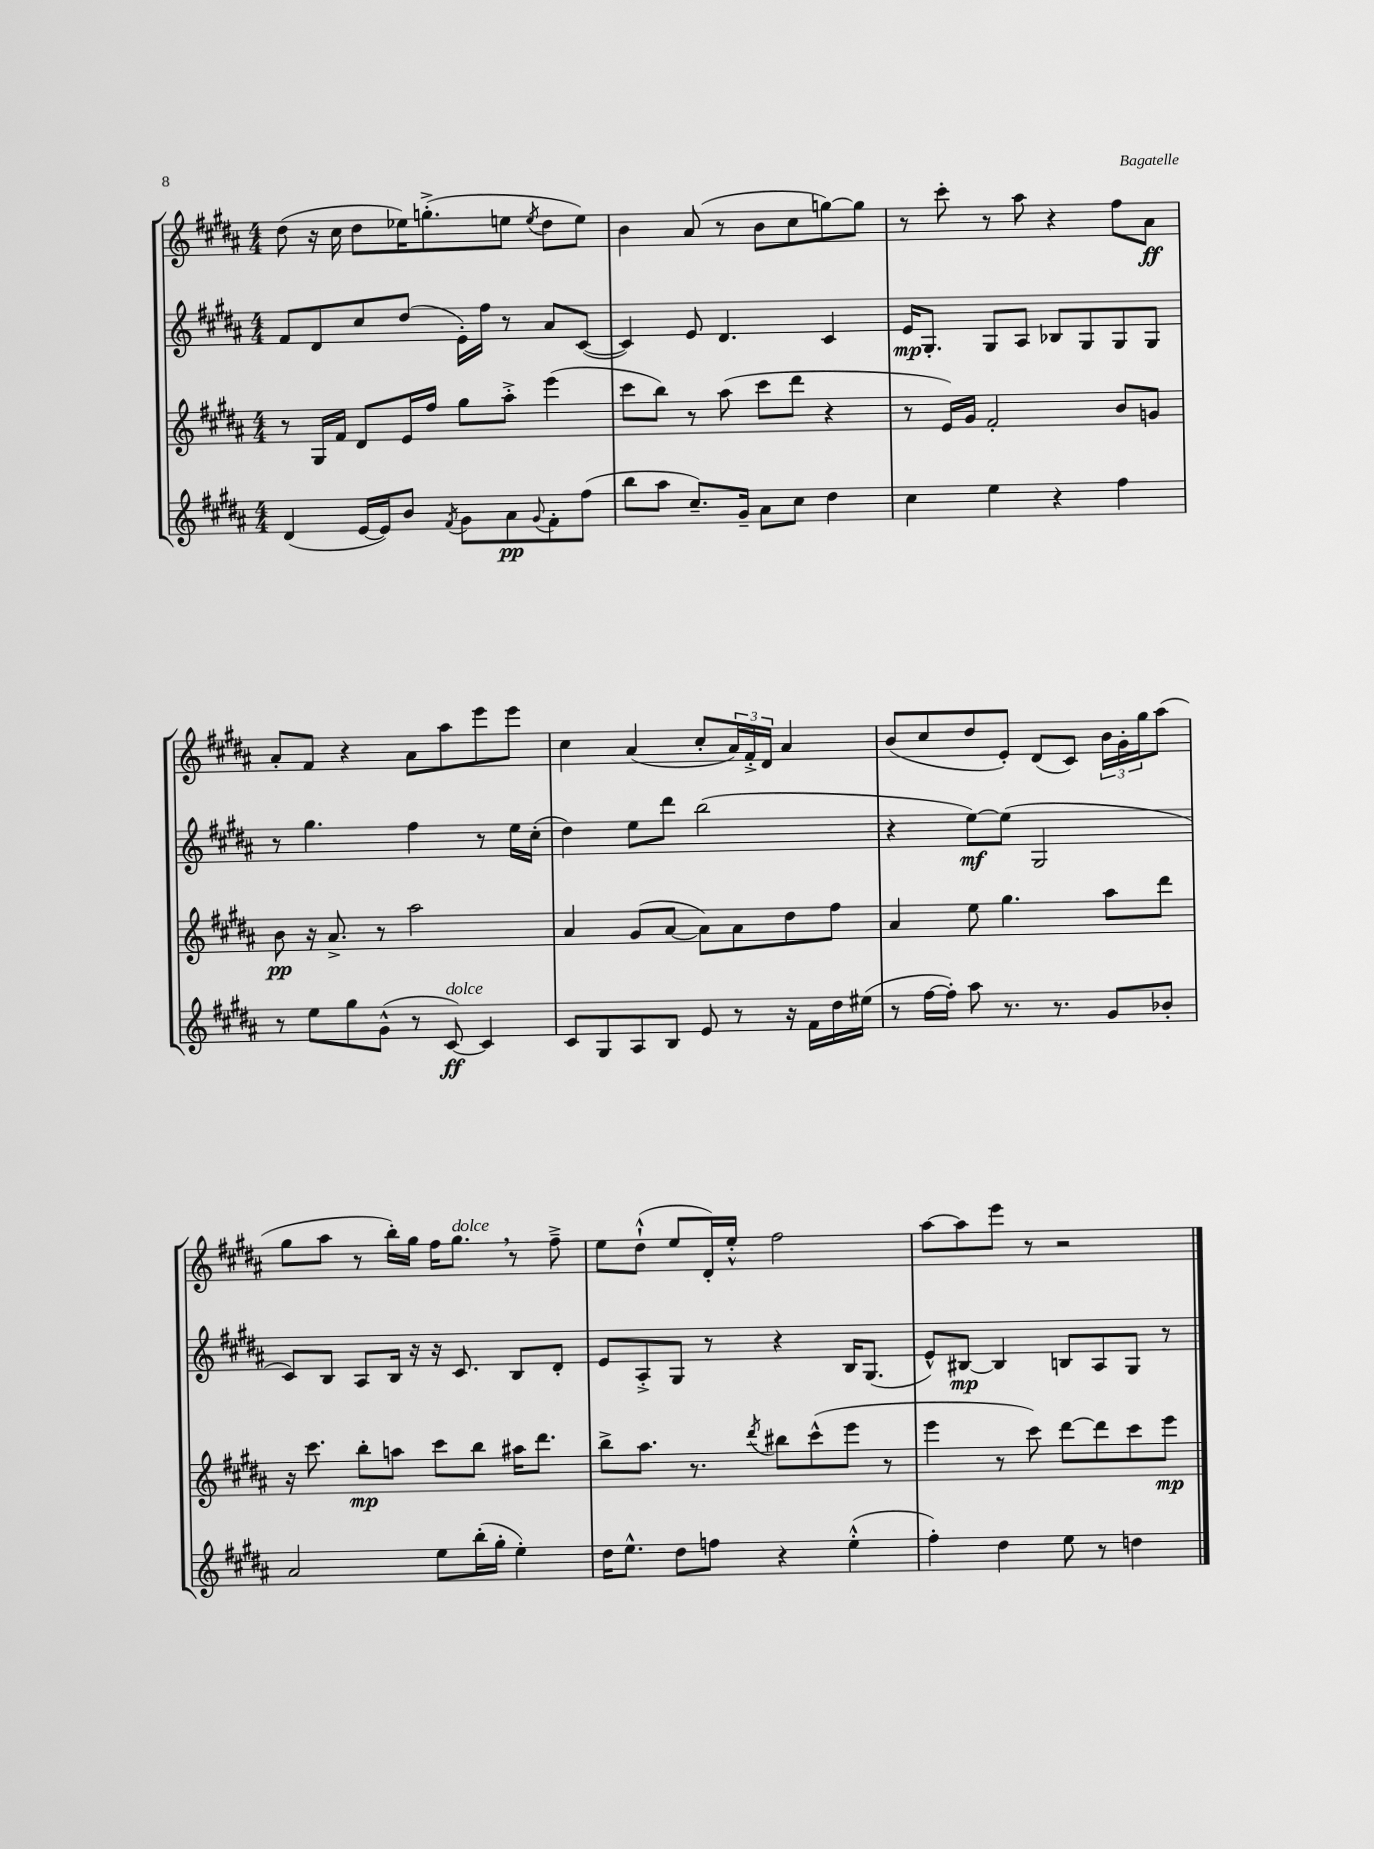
<<
\new StaffGroup <<
\new Staff = "s0" {
    \clef treble \key b \major \numericTimeSignature \time 4/4
    dis''8( r16 cis''16 dis''8 ees''16) g''8.-.->( e''8 \acciaccatura { e''8 } dis''8 e''8) |
    b'4 ais'8( r8 b'8 cis''8 g''8~) g''8 |
    r8 cis'''8-. r8 ais''8 r4 fis''8 ais'8\ff |
    ais'8-. fis'8 r4 ais'8 ais''8 e'''8 e'''8 |
    cis''4 ais'4( cis''8-. \tuplet 3/2 { ais'16) fis'16-.-> dis'16 } ais'4 |
    b'8( cis''8 dis''8 e'8-.) dis'8( cis'8) \tuplet 3/2 { b'16 gis'16-. gis''16 } ais''8( |
    gis''8 ais''8 r8 b''16-.) gis''16 fis''16 gis''8.^\markup { \italic "dolce" } \breathe r8 fis''8---> |
    e''8 dis''8-!-^( e''8 dis'16-.) e''16-.-^ fis''2 |
    ais''8~ ais''8 e'''8 r8 r2 \bar "|." |
}
\new Staff = "s1" {
    \clef treble \key b \major \numericTimeSignature \time 4/4
    fis'8 dis'8 cis''8 dis''8( e'16-.) fis''16 r8 ais'8 cis'8~( |
    cis'4) e'8 dis'4. cis'4 |
    e'16\mp gis8.-. gis8 ais8 bes8 gis8 gis8 gis8 |
    r8 gis''4. fis''4 r8 e''16 cis''16-.( |
    dis''4) e''8 dis'''8 b''2( |
    r4 e''8~\mf) e''8( gis2 |
    cis'8) b8 ais8 b16 r16 r16 cis'8. b8 dis'8-. |
    e'8 ais8-.-> gis8 r8 r4 b16 gis8.( |
    e'8-^) bis8~\mp bis4 b8 ais8 gis8 r8 \bar "|." |
}
\new Staff = "s2" {
    \clef treble \key b \major \numericTimeSignature \time 4/4
    r8 gis16 fis'16 dis'8 e'16 fis''16 gis''8 ais''8-.-> e'''4( |
    cis'''8 b''8) r8 ais''8( cis'''8 dis'''8 r4 |
    r8 e'16) gis'16 fis'2-. b'8 g'8 |
    b'8\pp r16 ais'8.-> r8 ais''2 |
    ais'4 gis'8( ais'8~ ais'8) ais'8 dis''8 fis''8 |
    ais'4 e''8 gis''4. ais''8 dis'''8 |
    r16 cis'''8. b''8-.\mp a''8 cis'''8 b''8 ais''16 dis'''8. |
    b''8-> ais''8. r8. \acciaccatura { dis'''8 } bis''8 cis'''8-^( e'''8 r8 |
    e'''4 r8 cis'''8) dis'''8~ dis'''8 cis'''8 e'''8\mp \bar "|." |
}
\new Staff = "s3" {
    \clef treble \key b \major \numericTimeSignature \time 4/4
    dis'4( e'16~ e'16) b'8 \acciaccatura { fis'8 } gis'8 ais'8\pp \appoggiatura { gis'8 } fis'8-. fis''8( |
    b''8 ais''8 cis''8.--) gis'16-- ais'8 cis''8 dis''4 |
    cis''4 e''4 r4 fis''4 |
    r8 e''8 gis''8 gis'8-^( r8 cis'8~\ff^\markup { \italic "dolce" }) cis'4 |
    cis'8 gis8 ais8 b8 e'8 r8 r16 fis'16 dis''16 eis''16( |
    r8 fis''16~ fis''16-.) ais''8 r8. r8. gis'8 bes'8-. |
    ais'2 e''8 b''16-.( gis''16-. e''4-.) |
    dis''16 e''8.-^ dis''8 f''8 r4 e''4-.-^( |
    fis''4-.) dis''4 e''8 r8 d''4 \bar "|." |
}
>>
>>
\layout { \context { \Score \remove "Bar_number_engraver" } }
